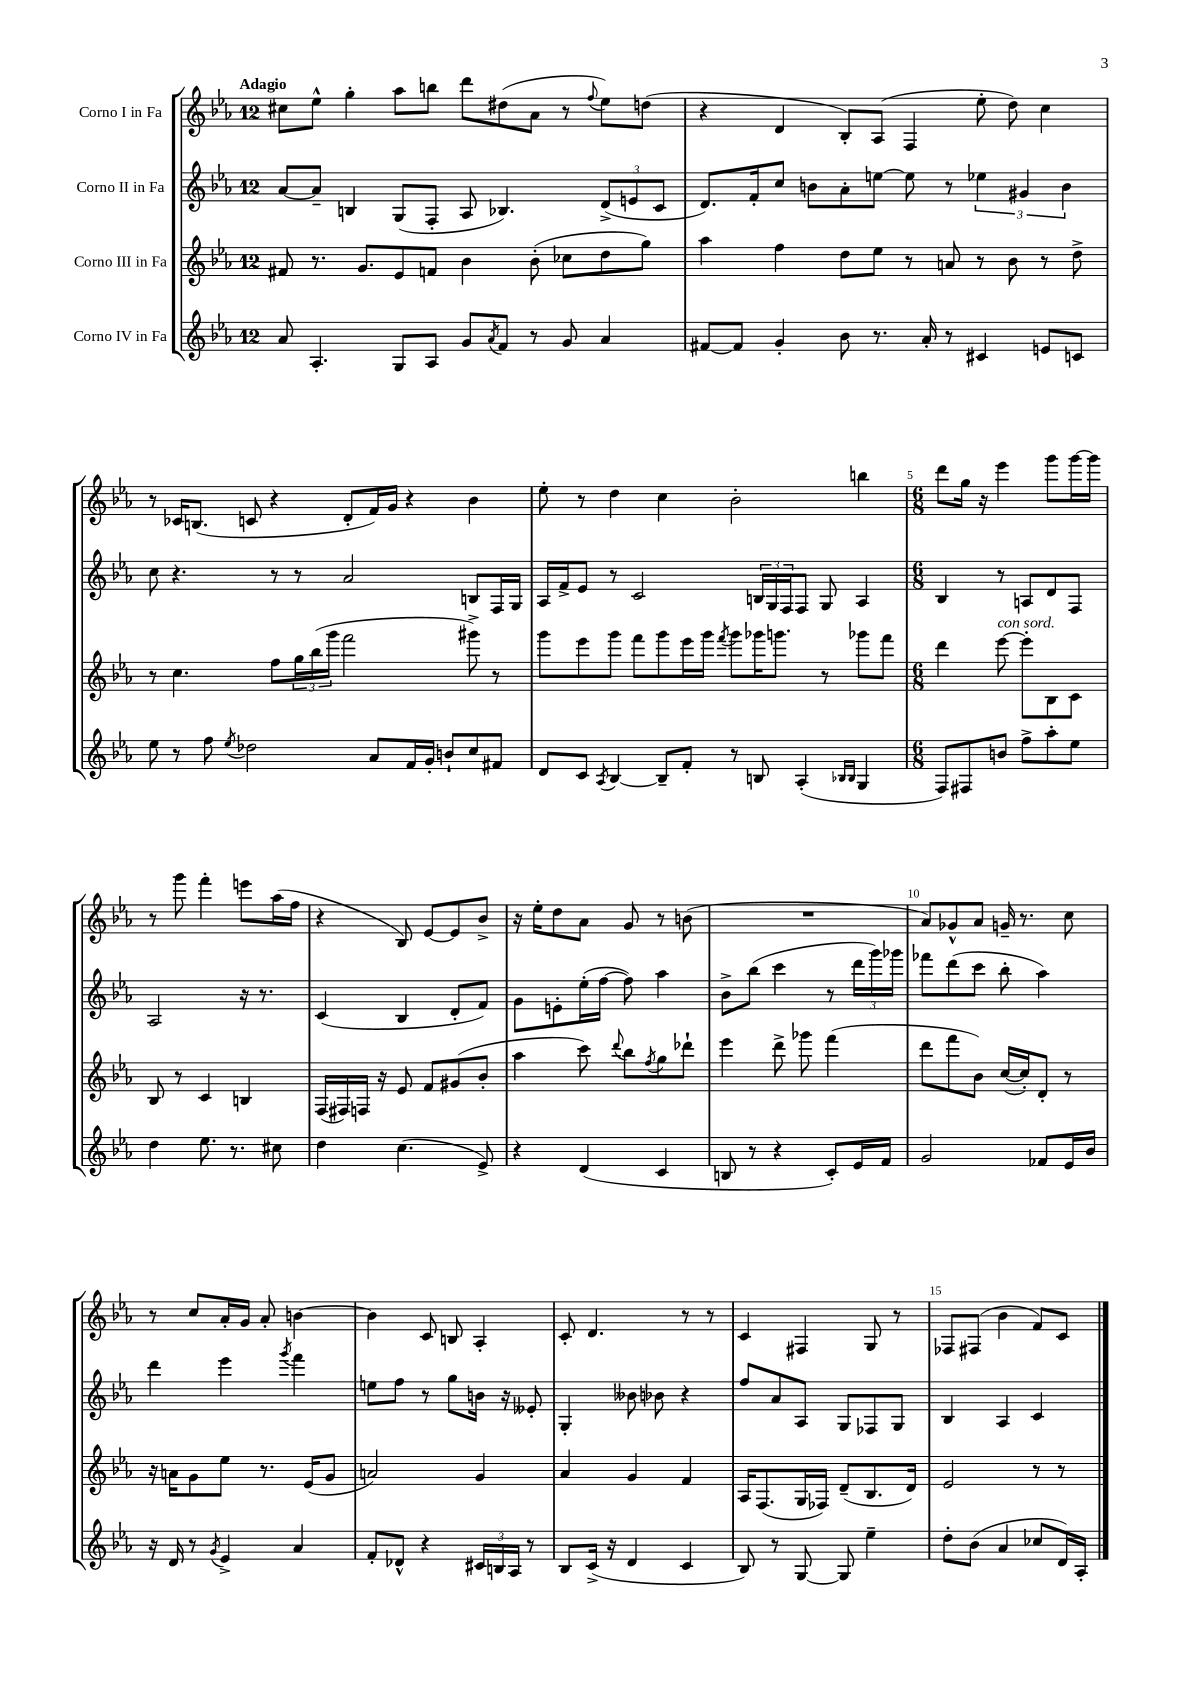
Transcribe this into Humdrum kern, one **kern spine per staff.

**kern	**kern	**kern	**kern
*part4	*part3	*part2	*part1
*staff4	*staff3	*staff2	*staff1
*I"Corno IV in Fa	*I"Corno III in Fa	*I"Corno II in Fa	*I"Corno I in Fa
*clefG2	*clefG2	*clefG2	*clefG2
*k[b-e-a-]	*k[b-e-a-]	*k[b-e-a-]	*k[b-e-a-]
*M12/8	*M12/8	*M12/8	*M12/8
=1	=1	=1	=1
!	!	!	!LO:TX:a:B:t=Adagio
8a-/	8f#X/	[8a-/L	8cc#X\L
4.A-'/	8.r	8a-~/J]	8ee-^^\J
.	.	4Bn/	4gg'\
.	8.g/L	.	.
8G/L	8e-/	(8G/L	8aa-\L
8A-/J	8fn/J	8F'/J	8bbn\J
8g/L	4b-\	8A-/	8ddd\L
8qa-/	.	.	.
8f/J	.	4.B-X/)	(8dd#X\
8r	(8b-'\	.	8a-\J
8g/	8cc-X\L	.	8r
.	.	.	8qqff/
4a-/	8dd\	(12d^/L	8ee-\L)
.	.	12en/	.
.	8gg\J)	.	(8ddn\J
.	.	12c/J	.
=2	=2	=2	=2
[8f#X/L	4aa-\	8.d/L)	4r
8f#/J]	.	.	.
.	.	16f'/k	.
4g'/	4ff\	8cc/J	4d/
.	.	8bn\L	.
8b-\	8dd\L	8a-'\	8B-'/L)
8.r	8ee-\J	[8een\J	(8A-/J
.	8r	8ee\]	4F/
16a-'/	.	.	.
8r	8an/	8r	.
4c#X/	8r	6ee-X\	8ee-'\
.	8b-\	.	8dd\)
.	.	6g#X/	.
8en/L	8r	.	4cc\
.	.	6b\	.
8cn/J	8dd^\	.	.
!!LO:LB:g=z
=3	=3	=3	=3
8ee-\	8r	8cc\	8r
8r	4.cc\	4.r	16c-X/KL
.	.	.	(8.Bn/J
8ff\	.	.	.
8qee-/	.	.	.
2dd-X\	.	.	8cn/
.	8ff\L	8r	4r
.	24gg\L	8r	.
.	(24bb-\	.	.
.	24ggg\JJ	.	.
.	2fff\	2a-/	8d'/L
8a-/L	.	.	16f/L)
.	.	.	16g/JJ
16f/L	.	.	4r
16g'/JJ	.	.	.
8bn`/L	.	.	.
8cc/	8ggg#X^\)	8Bn/L	4b-\
8f#X/J	8r	16F/L	.
.	.	16G/JJ	.
=4	=4	=4	=4
8d/L	8ggg\L	16A-/LL	8ee-'\
.	.	16f^/J	.
8c/J	8eee-\	8e-/J	8r
8qA-/	.	.	.
[4B-/	8ggg\J	8r	4dd\
.	8fff\L	2c/	.
8B-~/L]	8ggg\	.	4cc\
8f'/J	16eee-\L	.	.
.	16ggg\JJ	.	.
.	8qfff/	.	.
8r	8ggg\L	.	2b-'\
8Bn/	16ggg-X\K	24Bn/LL	.
.	.	24G/	.
.	8.gggn\J	.	.
.	.	24F/J	.
(4A-'/	.	8F/J	.
.	8r	8G/	.
16qqB-X/LL	.	.	.
16qqB-/JJ	.	.	.
4G/	8ggg-X\L	4A-/	4bbn\
.	8fff\J	.	.
=5	=5	=5	=5
*M6/8	*M6/8	*M6/8	*M6/8
8F/L)	4ddd\	4B-/	8ddd\L
8F#X/	.	.	16gg\Jk
.	.	.	16r
!	!LO:TX:a:i:t=con sord.	!	!
8bn/J	[8eee-\	8r	4eee-\
8ff^\L	8eee-'\L]	8An/L	.
8aa-'\	8B-\	8d/	8ggg\L
8ee-\J	8c\J	8F/J	[16ggg\L
.	.	.	16ggg\JJ]
!!LO:LB:g=z
=6	=6	=6	=6
4dd\	8B-/	2A-/	8r
.	8r	.	8ggg\
8.ee-\	4c/	.	4fff'\
8.r	.	.	.
.	4Bn/	16r	8eeen\L
.	.	8.r	.
8cc#X\	.	.	(16aa-\L
.	.	.	16ff\JJ
=7	=7	=7	=7
4dd\	(16F/LL	(4c/	4r
.	16F#X/)	.	.
.	16Fn/JJ	.	.
.	16r	.	.
(4.cc\	8e-/	4B-/	8B-/)
.	8f/L	.	[8e-/L
.	(8g#X/	8d'/L	8e-/]
8e-^/)	8b-'/J	8f/J)	8b-^/J
=8	=8	=8	=8
4r	4aa-\	8g\L	16r
.	.	.	16ee-'\KL
.	.	8en'\	8dd\
(4d/	8ccc\)	(16ee-'\L	8a-\J
.	.	[16ff\JJ	.
.	8qqddd/	.	.
.	8bb-\L	8ff\])	8g/
.	8qff/	.	.
4c/	8gg\	4aa-\	8r
.	8ddd-X`\J	.	(8bn\
=9	=9	=9	=9
8Bn/	4eee-\	8b-^\L	2.r
8r	.	(8bb-\J	.
4r	8ddd^\	4ccc\	.
.	8ggg-X\	.	.
8c'/L)	(4fff\	8r	.
16e-/L	.	24ddd\LL	.
.	.	24ggg\)	.
16f/JJ	.	.	.
.	.	24ggg-X\JJ	.
=10	=10	=10	=10
2g/	8ddd\L	8fff-X\L	8a-/L)
.	8fff\	(8ddd\	8g-X^^/
.	8b-\J)	8ccc\J	8a-/J
.	([16cc/LL	8bb-'\	16gn~/
.	16cc'/J])	.	8.r
8f-X/L	8d'/J	4aa-\)	.
16e-/L	8r	.	8cc\
16b-/JJ	.	.	.
!!LO:LB:g=z
=11	=11	=11	=11
16r	16r	4ddd\	8r
16d/	16an\KL	.	.
8r	8g\	.	8cc/L
8qg/	.	.	.
4e-^/	8ee-\J	4eee-\	16a-'/L
.	.	.	16g/JJ
.	8.r	.	8a-'/
.	.	8qggg/	.
4a-/	.	4fff\	[4bn\
.	(16e-/KL	.	.
.	8g/J	.	.
=12	=12	=12	=12
8f'/L	2an/)	8een\L	4b\]
8d-X^^/J	.	8ff\J	.
4r	.	8r	8c/
.	.	8gg\L	8Bn/
24c#X/LL	4g/	16bn\Jk	4A-'/
24Bn/	.	.	.
.	.	16r	.
24A-/JJ	.	.	.
8r	.	8e--X'/	.
=13	=13	=13	=13
8B-/L	4a-/	4G'/	8c'/
(16c^/Jk	.	.	4.d/
16r	.	.	.
4d/	4g/	8b--X\	.
.	.	8b-X\	.
4c/	4f/	4r	8r
.	.	.	8r
=14	=14	=14	=14
8B-/)	16A-/KL	8ff/L	4c/
.	(8.F/	.	.
8r	.	8a-/	.
[8G/	16G/L	8A-/J	4F#X/
.	16F-X/JJ)	.	.
8G/]	(8d~/L	8G/L	.
4ee-~\	8.B-/	8F-X/	8G/
.	.	8G/J	8r
.	16d/Jk)	.	.
=15	=15	=15	=15
8dd'\L	2e-/	4B-/	8F-X/L
(8b-\J	.	.	(8F#X/J
4a-/	.	4A-/	4b-\
8cc-X/L	8r	4c/	8f/L)
16d/L)	8r	.	8c/J
16A-'/JJ	.	.	.
==	==	==	==
*-	*-	*-	*-
